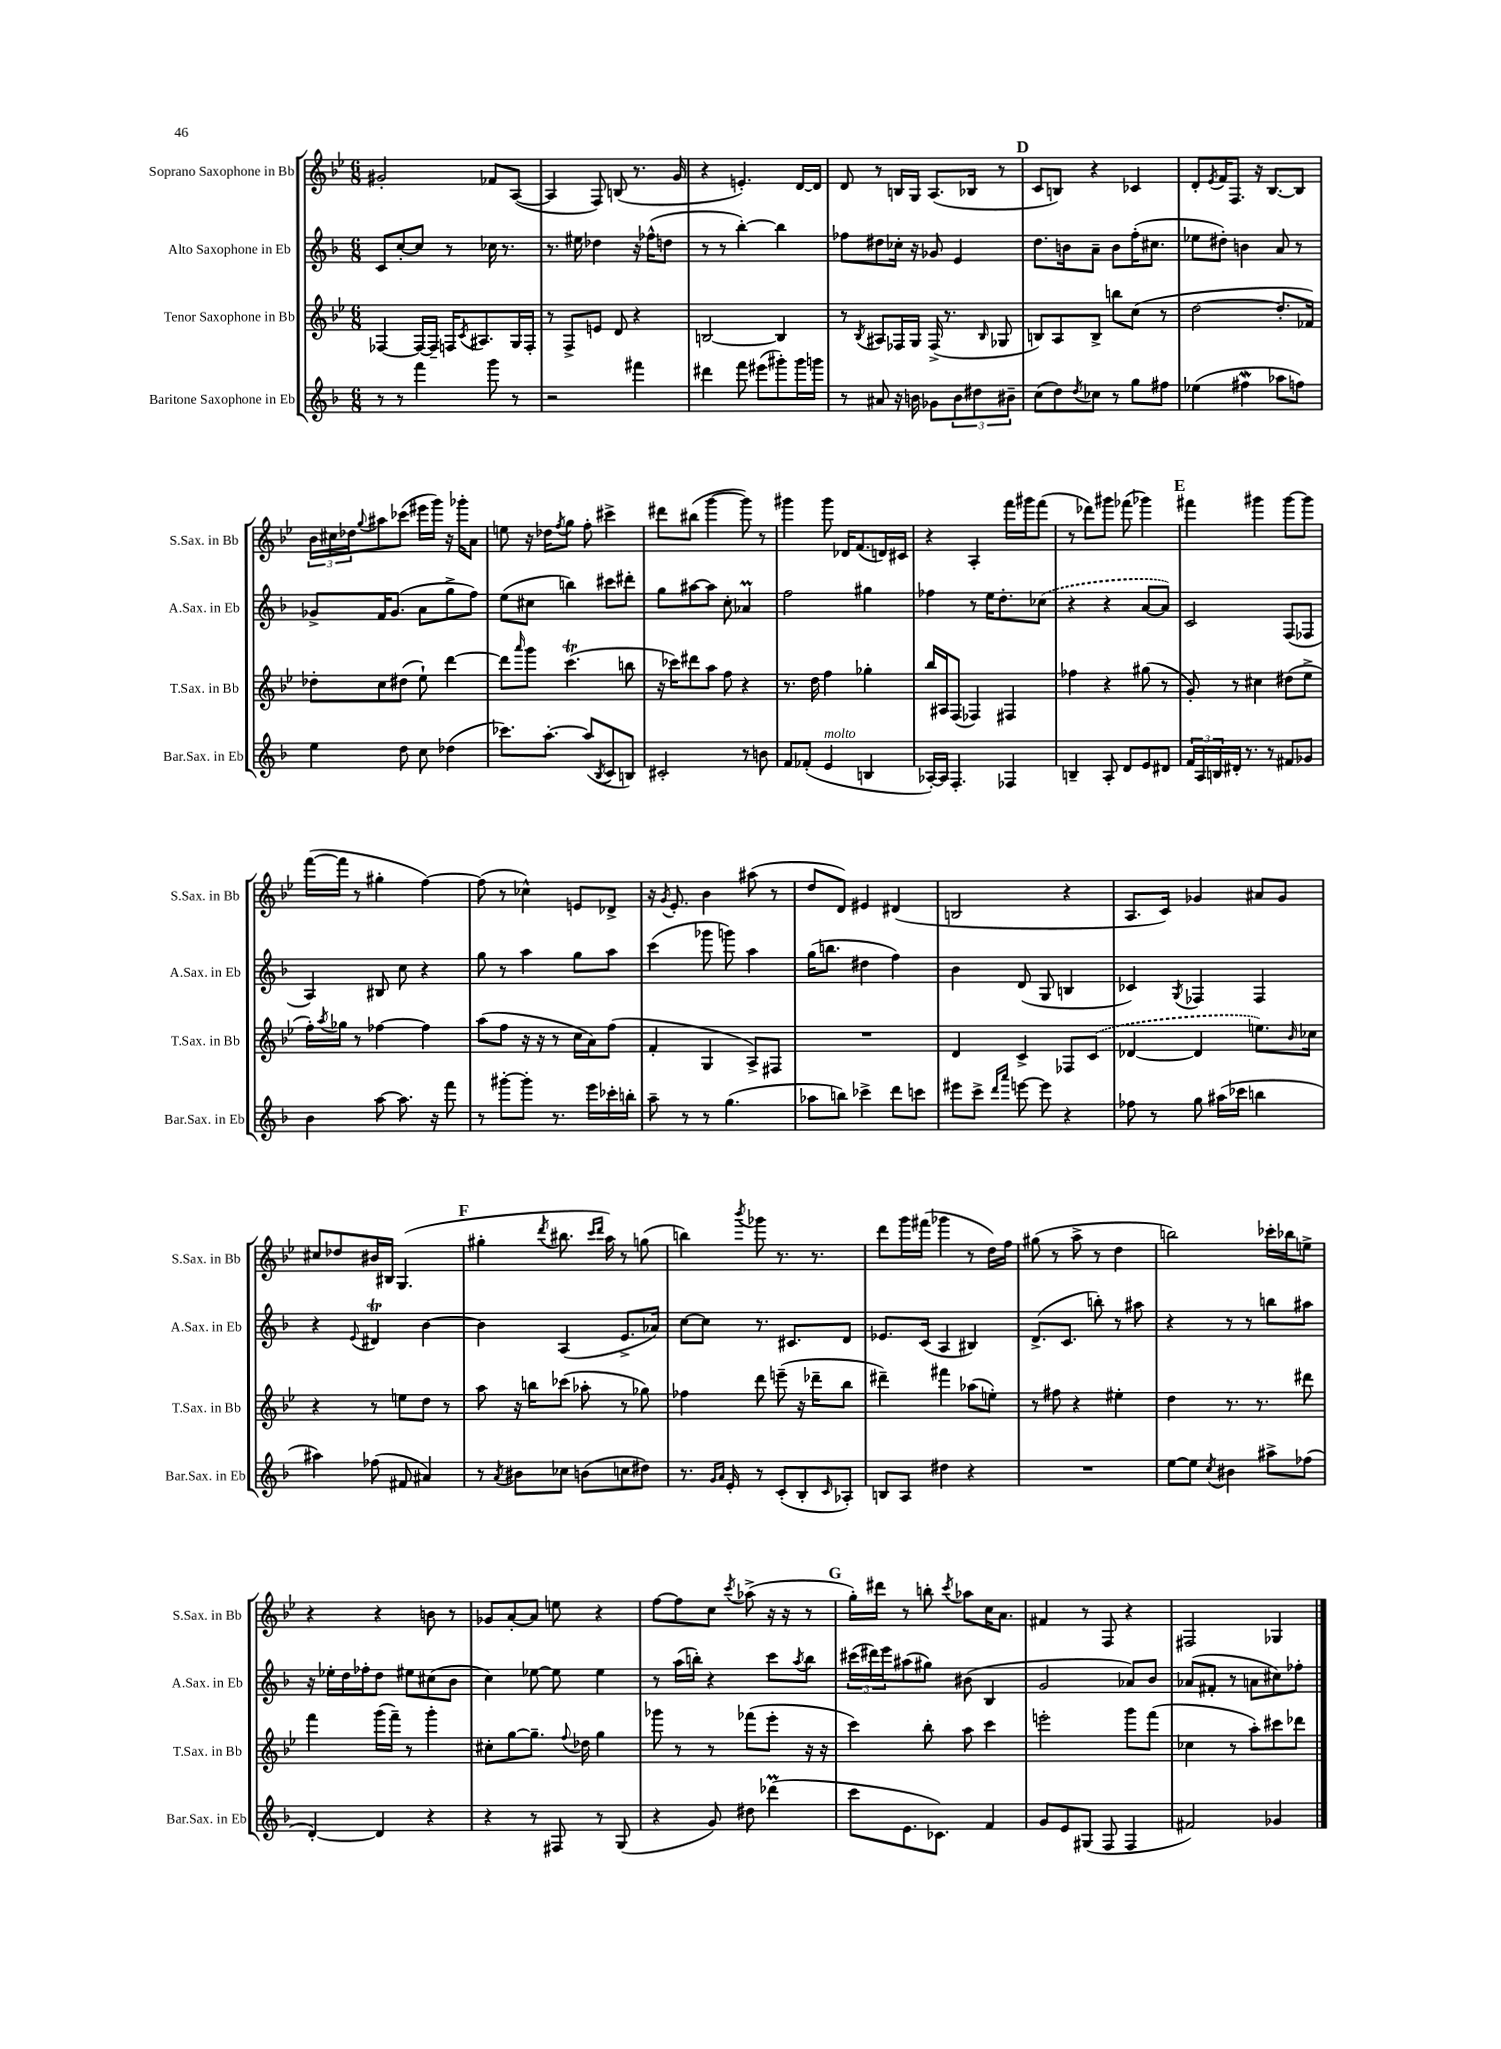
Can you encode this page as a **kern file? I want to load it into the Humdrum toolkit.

**kern	**kern	**kern	**kern
*part4	*part3	*part2	*part1
*staff4	*staff3	*staff2	*staff1
*I"Baritone Saxophone in Eb	*I"Tenor Saxophone in Bb	*I"Alto Saxophone in Eb	*I"Soprano Saxophone in Bb
*I'Bar.Sax. in Eb	*I'T.Sax. in Bb	*I'A.Sax. in Eb	*I'S.Sax. in Bb
*clefG2	*clefG2	*clefG2	*clefG2
*k[b-]	*k[b-e-]	*k[b-]	*k[b-e-]
*M6/8	*M6/8	*M6/8	*M6/8
=25	=25	=25	=25
8r	[4F-X/	8c/L	2g#X'/
8r	.	[8cc'/	.
4fff\	16F-/LL_	8cc/J]	.
.	16F-~/JJ]	.	.
.	16Fn/KL	8r	.
.	8qc/	.	.
.	8.A#X/	.	.
8ggg\	.	16cc-X\	8f-X/L
.	.	8.r	.
8r	16G/L	.	([8A/J
.	16F'/JJ	.	.
=26	=26	=26	=26
2r	8r	8.r	4A/]
.	8F^/L	.	.
.	.	16ee#X\	.
.	8en/J	4dd-X\	8F/)
.	8d/	.	(8Bn/
4fff#X\	4r	16r	8.r
.	.	(16ff-X^^\KL	.
.	.	8ddn\J	.
.	.	.	16g/
=27	=27	=27	=27
4ddd#X\	[2Bn/	8r	4r
.	.	8r	.
8fff\	.	[4bb-'\)	4.en'/)
(8eee#X\L	.	.	.
8ggg#X'\)	4B/]	4bb-\]	.
16ggg#\L	.	.	[16d/LL
16gggn\JJ	.	.	16d/JJ]
=28	=28	=28	=28
8r	8r	8ff-X\L	8d/
.	8qB-/	.	.
8a#X/	8A#X/L	8dd#X\	8r
16r	16F-X/L	16cc-X'\Jk	16Bn/LL
16bn\	16G/JJ	16r	16G/JJ
8g-X\L	(16F-^/	8g-X/	(8.A/L
.	8.r	.	.
12b\	.	4e/	.
.	.	.	16B-X/Jk
12dd#X\	.	.	.
.	16qqB-/	.	.
.	8G-X/	.	8r
12b#X~\J	.	.	.
!!LO:REH:place=s1:t=D
=29	=29	=29	=29
(8cc\L	8Bn/L)	8.dd\L	8c/L
8dd\)	8A/	.	8Bn/J)
.	.	16bn\k	.
8qdd/	.	.	.
8cc-X\J	8B^/J	8a~\J	4r
8r	8bbn\L	8b\L	.
8gg\L	(8cc\J	(16ff'\K	4c-X/
.	.	8.cc#X\J	.
8ff#X\J	8r	.	.
=30	=30	=30	=30
(4ee-X\	[2dd\	8ee-X\L	8d'/L
.	.	.	8qe-/
.	.	8dd#X'\J)	16f/K
.	.	.	8.F/J
4ff#XW\	.	4bn\	.
.	.	.	16r
.	.	.	[8.B-/L
8aa-X\L	8.dd'/L]	8a/	.
8ffn\J)	.	8r	8B-/J]
.	16f-X/Jk)	.	.
!!LO:LB:g=z
=31	=31	=31	=31
4ee\	8dd-X'\L	8g-X^/L	24b-\LL
.	.	.	24cc#X\
.	.	.	24dd-X\J
.	.	.	8qqgg/
.	8cc\	16f/K	8aa#X\
.	.	(8.g-/J	.
8dd\	(8dd#X\J	.	(8ccc-X\J
8cc\	8ee-`\)	8a\L	16eee#X\LL
.	.	.	16ggg\JJ)
(4dd-X\	[4ddd\	8gg^\	16r
.	.	.	16ggg-X'\KL
.	.	8ff\J)	8a\J
=32	=32	=32	=32
8.ccc-X\L)	8ddd\L]	(8ee\L	8een\
.	16qqaaa/	.	.
.	8ggg\J	8cc#X\J	16r
[8.aa'\J	.	.	16dd-X\KL
.	.	.	8qff/
.	(4.cccT\	4bbn\)	8gg\J
(8aa/L]	.	.	8ff'\
8qB-/	.	.	.
8c/	.	8ccc#X\L	4ccc#X^\
8Bn/J)	8bbn\	8ddd#X'\J	.
=33	=33	=33	=33
2c#X'/	16r	8gg\L	8ddd#X\L
.	16ccc-X\KL)	.	.
.	8ddd#X\	[8aa#X\	(8bb#X\J
.	8aa\J	8aa#\J]	[4ggg\
.	8ff\	8cc'\	.
8r	4r	4a-XM/	8ggg\])
8bn\	.	.	8r
=34	=34	=34	=34
8f/L	8.r	2ff\	4ggg#X\
(8f-X'/J	.	.	.
.	16dd\	.	.
!LO:TX:a:i:t=molto	!	!	!
4e/	4ff\	.	8ggg#\
.	.	.	16d-X/KL
.	.	.	(8.f/
4Bn/	4gg-X'\	4gg#X\	.
.	.	.	16dn/L)
.	.	.	16c#X/JJ
=35	=35	=35	=35
[16A-X'/LL)	16bb-/LL	4ff-X\	4r
16A-/JJ]	16A#X/J	.	.
4.F'/	(8F/J	.	.
.	4F-X/)	8r	4A'/
.	.	16ee\KL	.
.	.	8.dd'\	.
4F-X/	4F#X/	.	16fff\LL
.	.	.	16ggg#X\J
.	.	(8cc-X\J	(8fff\J
=36	=36	=36	=36
4Bn~/	4ff-X\	4r	8r
.	.	.	8ddd-X\L)
8A'/	4r	4r	8ggg#X\J
8d/L	.	.	(8fff-X\
8e/	(8gg#X\	[8a/L	4ggg-X\)
8d#X/J	8r	8a/J])	.
!!LO:REH:place=s1:t=E
=37	=37	=37	=37
24f/LL	8g'/)	2c/	4fff#X\
24A/	.	.	.
24Bn/	.	.	.
16d#X'/JJ	8r	.	.
8.r	.	.	.
.	4cc#X\	.	4ggg#X\
8r	.	.	.
8f#X/L	(8dd#X\L	(8F/L	[8ggg#\L
8g-X/J	8ee-^\J	8F-X/J	8ggg#\J]
!!LO:LB:g=z
=38	=38	=38	=38
4b-\	16ff'\LL)	4A/)	([16fff\LL
.	8qaa/	.	.
.	16gg-X\JJ	.	16fff\JJ]
.	8r	.	8r
[8aa\	[4ff-X\	8B#X/	4gg#X'\
8.aa\]	.	8cc\	.
.	4ff-\]	4r	[4ff\)
16r	.	.	.
8fff\	.	.	.
=39	=39	=39	=39
8r	(8aa\L	8gg\	(8ff\]
[8ggg#X'\L	8ff\J	8r	8r
8ggg#'\J]	16r	4aa\	4cc-X^^\)
.	16r	.	.
8.r	8r	.	.
.	16cc\LL	8gg\L	8en/L
16eee\LL	16a\J)	.	.
16ccc-X'\	(8ff\J	8aa\J	8d-X^/J
16bbn'\JJ	.	.	.
=40	=40	=40	=40
8aa~\	4f'/	(4ccc\	16r
.	.	.	8qg/
.	.	.	8.e-'/
8r	.	.	.
8r	4G/	8ggg-X\	4b-\
(4.gg\	.	8gggn\)	.
.	8A^/L)	4aa\	(8aa#X\
.	8F#X/J	.	8r
=41	=41	=41	=41
8aa-X\L	2.r	(16gg\KL	8dd/L
.	.	8.bbn\J	.
8bbn\J)	.	.	8d/J)
4ccc-X^\	.	4dd#X\	4e#X/
8ddd\L	.	4ff\)	(4d#X/
8cccn\J	.	.	.
=42	=42	=42	=42
8eee#X\L	4d/	4b-\	2Bn/
8ccc^\J	.	.	.
16qqddd/LL	.	.	.
16qqaaa/JJ	.	.	.
[8eeen\	4c^/	(8d/	.
8eee\]	.	8G/	.
4r	8F-X/L	4Bn/	4r
.	(8c/J	.	.
=43	=43	=43	=43
8ff-X\	[4d-X/	4c-X/)	8.A/L
8r	.	.	.
.	.	.	16c/Jk)
.	.	8qG/	.
8gg\	4d-/]	4F-X/	4g-X/
(16aa#X\LL	.	.	.
16ccc-X\JJ	.	.	.
4bbn\	8.een\L)	4F-/	8a#X/L
.	.	.	8g-/J
.	16qqb-/	.	.
.	16cc-X\Jk	.	.
!!LO:LB:g=z
=44	=44	=44	=44
4aa#X\)	4r	4r	8cc#X/L
.	.	.	8dd-X/
.	.	8qqe/	.
(8ff-X\	8r	4d#Xt/	16b#X/L
.	.	.	16B#X/JJ
8f#X/	8een\L	.	(4.G/
4a#X/)	8dd\J	[4b-\	.
.	8r	.	.
!!LO:REH:place=s1:t=F
=45	=45	=45	=45
8r	8aa\	4b-\]	4gg#X'\
8qa/	.	.	.
8b#X\L	16r	.	.
.	16bbn\KL	.	.
.	.	.	8qddd/
8cc-X\J	(8ccc-X\J	(4A/	8.bb#X\
(8bn\L	8aa-X'\	.	.
.	.	.	16qqccc/LL
.	.	.	16qqddd/JJ
.	.	.	16aa\)
8ccn\	8r	8.e^/L	8r
8dd#X\J)	8gg-X\)	.	(8ggn\
.	.	16a-X/Jk)	.
=46	=46	=46	=46
8.r	4ff-X\	[8cc\L	4bbn\)
.	.	8cc\J]	.
16qqg/LL	.	.	.
16qqa/JJ	.	.	.
16e'/	.	.	.
.	.	.	8qbbb-/
8r	8ddd\	8.r	8ggg-X\
(8c'/L	(8eeen~\	.	8.r
.	.	8.c#X/L	.
8B-'/	16r	.	.
.	16ddd-X~\KL	.	8.r
16qqc/	.	.	.
8A-X'/J)	8bb-\J	8d/J	.
=47	=47	=47	=47
8Bn/L	4ddd#X~\)	8.e-X/L	8ddd\L
8A/J	.	.	16ggg\L
.	.	(16c/Jk	(16fff#X\JJ
4dd#X\	4fff#X\	4A/	4ggg-X\
4r	(8aa-X\L	4B#X/)	8r
.	8een'\J)	.	16dd\LL)
.	.	.	16ff\JJ
=48	=48	=48	=48
2.r	8r	(8.d^/L	(8gg#X\
.	8ff#X\	.	8r
.	.	8.c/J	.
.	4r	.	8aa^\
.	.	8bbn'\)	8r
.	4ee#X'\	8r	4dd\
.	.	8aa#X\	.
=49	=49	=49	=49
[8ee\L	4dd\	4r	2bbn\)
8ee\J]	.	.	.
8qcc/	.	.	.
4b#X\	8.r	8r	.
.	.	8r	.
.	8.r	.	.
8aa#X^\L	.	8bbn\L	16ccc-X'\LL
.	.	.	16bb-X\J
(8ff-X\J	8ddd#X\	8aa#X\J	8een^\J
!!LO:LB:g=z
=50	=50	=50	=50
[4d'/)	4fff\	16r	4r
.	.	16ee-X'\LL	.
.	.	16dd\	.
.	.	16ff-X'\J	.
4d/]	(16ggg\LL	8dd\J	4r
.	16fff~\JJ)	.	.
.	8r	8ee#X\L	.
4r	4ggg'\	(8cc#X\	8bn\
.	.	8b-\J	8r
=51	=51	=51	=51
4r	8cc#X'\L	4cc\)	8g-X/L
.	[8gg\	.	[8a'/
8r	8.gg~\J]	[8ee-X\	8a/J]
8F#X/	.	8ee-\]	8een\
.	8qqff/	.	.
.	16dd-X\	.	.
8r	4gg\	4ee-\	4r
(8G/	.	.	.
=52	=52	=52	=52
4r	8ggg-X\	8r	[8ff\L
.	8r	(16aa\LL	8ff\]
.	.	16bbn'\JJ)	.
8g/)	8r	4r	8cc\J
.	.	.	8qccc/
8dd#X\	(8fff-X\L	.	(8aa-X^\
(4ddd-XM\	8eee-'\J	8ccc\L	16r
.	.	.	16r
.	.	8qaa/	.
.	16r	8bb\J	8r
.	16r	.	.
!!LO:REH:place=s1:t=G
=53	=53	=53	=53
8ccc\L	4ccc\)	(24ccc#X\LL	16gg'\LL)
.	.	24ddd#X\)	.
.	.	.	16ddd#X\JJ
.	.	24eee\J	.
8.e\	.	(8aa#X\	8r
.	8bb-'\	8gg#X\J)	8bbn'\
8.c-X\J)	.	.	.
.	.	.	8qccc/
.	8aa\	(8b#X\	8aa-X\L
4f/	4ccc\	4B-/	16cc\K
.	.	.	8.a\J
=54	=54	=54	=54
8g/L	2eeen'\	2g/	4f#X/
8e/	.	.	.
(8G#X/J	.	.	8r
8F/	.	.	8F/
4F/	8ggg\L	8a-X/L)	4r
.	(8fff\J	8b-/J	.
=55	=55	=55	=55
2f#X/)	4cc-X\	(8a-X/L	2F#X/
.	.	8f#X'/J	.
.	8r	8r	.
.	8aa'\L)	8an\L	.
4g-X/	8ccc#X\	8cc#X\)	4G-X/
.	8ddd-X\J	8ff-X'\J	.
==	==	==	==
*-	*-	*-	*-
